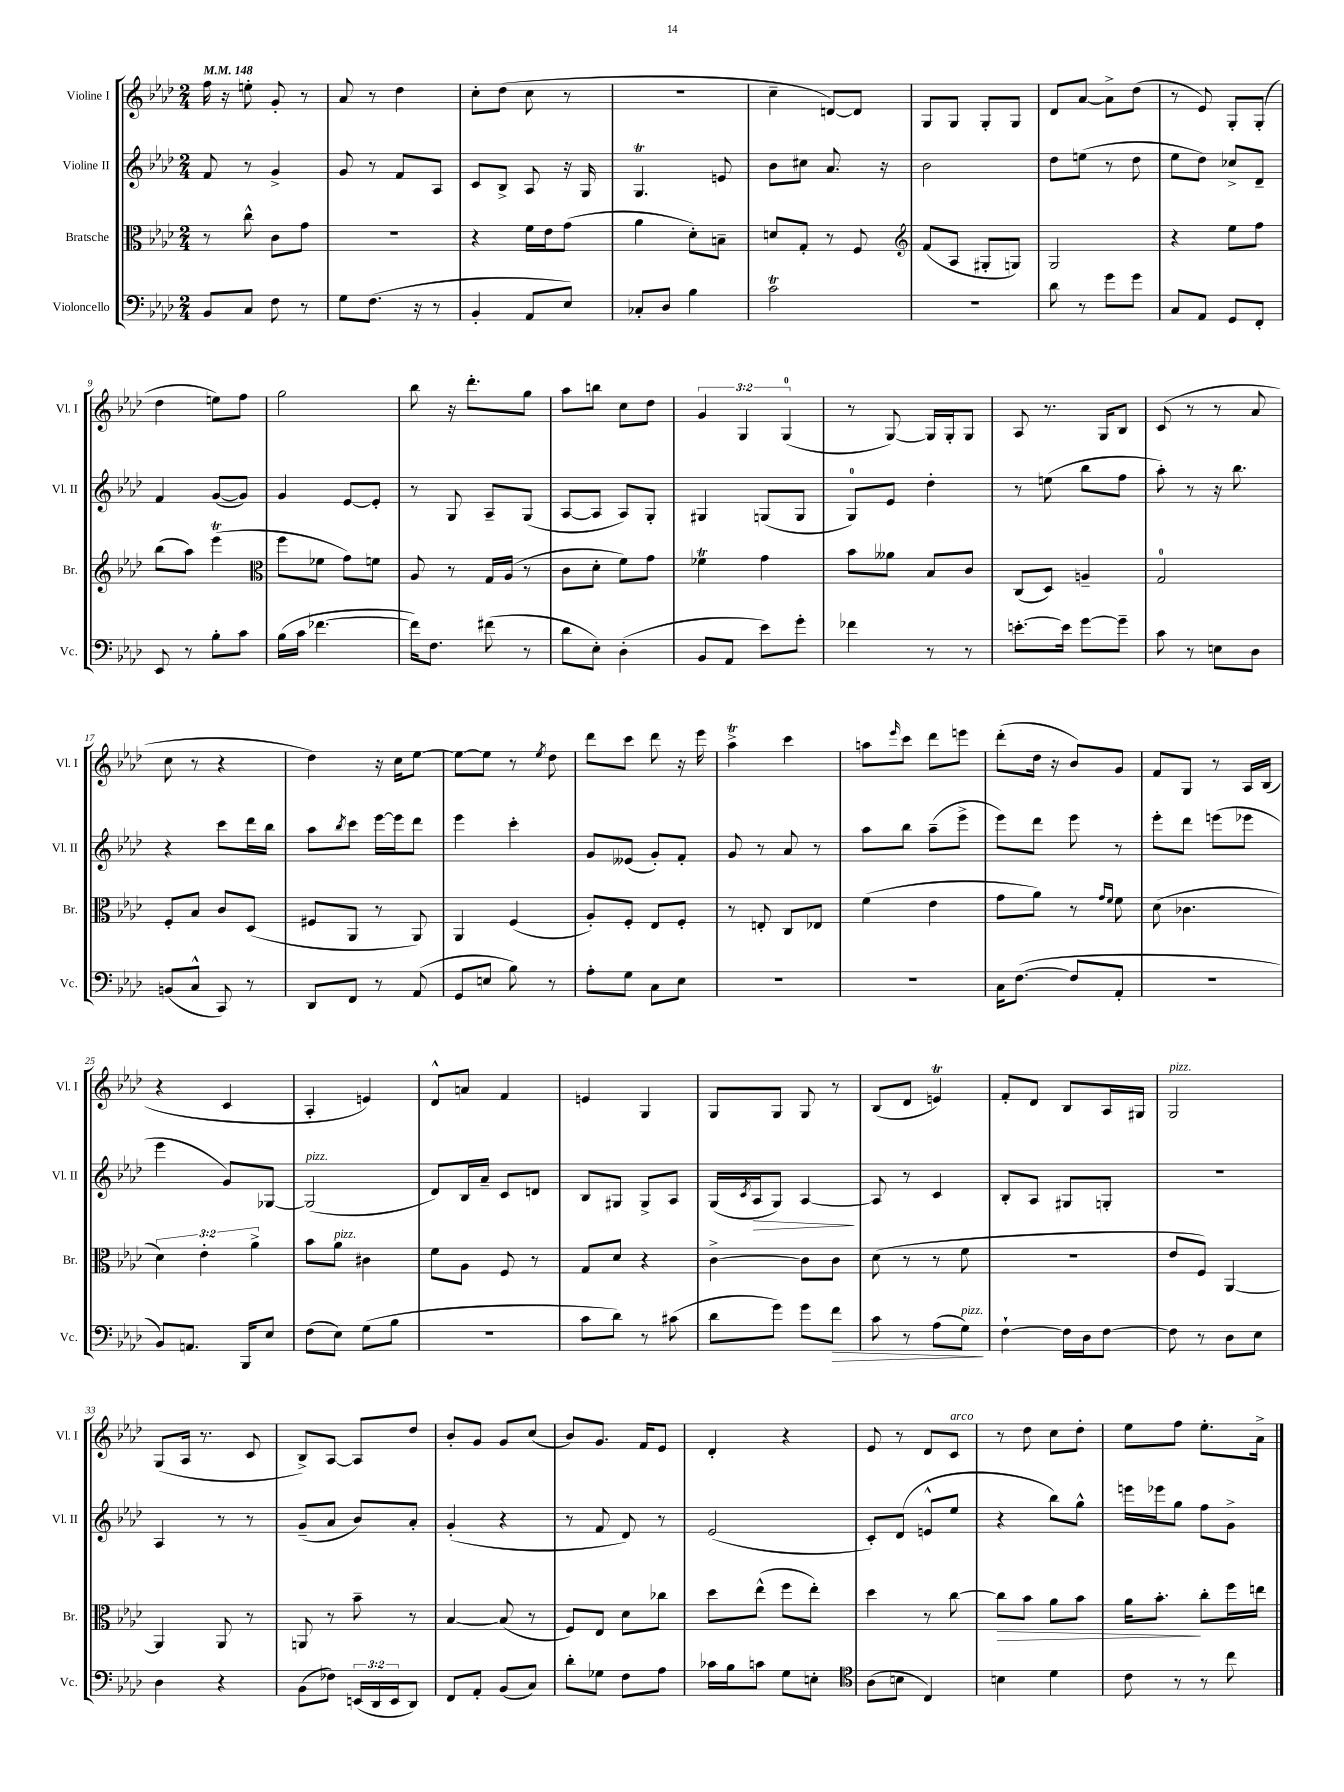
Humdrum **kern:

**kern	**dynam	**kern	**dynam	**kern	**dynam	**kern
*part4	*part4	*part3	*part3	*part2	*part2	*part1
*staff4	*staff4	*staff3	*staff3	*staff2	*staff2	*staff1
*I"Violoncello	*	*I"Bratsche	*	*I"Violine II	*	*I"Violine I
*I'Vc.	*	*I'Br.	*	*I'Vl. II	*	*I'Vl. I
*clefF4	*	*clefC3	*	*clefG2	*	*clefG2
*k[b-e-a-d-]	*	*k[b-e-a-d-]	*	*k[b-e-a-d-]	*	*k[b-e-a-d-]
*M2/4	*	*M2/4	*	*M2/4	*	*M2/4
*MM148	*	*MM148	*	*MM148	*	*MM148
=1	=1	=1	=1	=1	=1	=1
8BB-/L	.	8r	.	8f/	.	16ff\
.	.	.	.	.	.	16r
8C/J	.	8cc^^\	.	8r	.	8een'\
8F\	.	8c\L	.	4g^/	.	8g'/
8r	.	8g\J	.	.	.	8r
=2	=2	=2	=2	=2	=2	=2
8G\L	.	2r	.	8g/	.	8a-/
(8.F\J	.	.	.	8r	.	8r
.	.	.	.	8f/L	.	4dd-\
16r	.	.	.	.	.	.
8r	.	.	.	8A-/J	.	.
=3	=3	=3	=3	=3	=3	=3
4BB-'/	.	4r	.	8c/L	.	8cc'\L
.	.	.	.	8B-^/J	.	(8dd-\J
8AA-/L	.	16f\LL	.	8A-/	.	8cc\
.	.	16e-\J	.	.	.	.
8E-/J)	.	(8g\J	.	16r	.	8r
.	.	.	.	16G/	.	.
=4	=4	=4	=4	=4	=4	=4
8C-X'/L	.	4a-\	.	4.Gt/	.	2r
8D-/J	.	.	.	.	.	.
4B-\	.	8d-'\L)	.	.	.	.
.	.	8Bn~\J	.	8en/	.	.
=5	=5	=5	=5	=5	=5	=5
2ct\	.	8dn/L	.	8b-\L	.	4cc~\
.	.	8G'/J	.	8cc#X\J	.	.
.	.	8r	.	8.a-/	.	[8dn/L)
.	.	8F/	.	.	.	8d/J]
.	.	.	.	16r	.	.
=6	=6	=6	=6	=6	=6	=6
*	*	*clefG2	*	*	*	*
2r	.	(8f/L	.	2b-\	.	8G/L
.	.	8A-/J	.	.	.	8G/J
.	.	8G#X'/L	.	.	.	8G'/L
.	.	8Gn/J)	.	.	.	8G/J
=7	=7	=7	=7	=7	=7	=7
8d-\	.	2G/	.	8dd-\L	.	8d-/L
8r	.	.	.	(8een\J	.	[8a-/J
8g\L	.	.	.	8r	.	8a-^\L]
8g\J	.	.	.	8dd-\	.	(8dd-\J
=8	=8	=8	=8	=8	=8	=8
8C/L	.	4r	.	8ee-\L	.	8r
8AA-/J	.	.	.	8dd-\J)	.	8e-/)
8GG/L	.	8ee-\L	.	8cc-X^/L	.	8G'/L
8FF'/J	.	8ff\J	.	8d-~/J	.	(8G'/J
!!LO:LB:g=z
=9	=9	=9	=9	=9	=9	=9
8EE-/	.	(8bb-\L	.	4f/	.	4dd-\
8r	.	8aa-\J)	.	.	.	.
8B-'\L	.	(4eee-T\	.	([8g/L	.	8een\L)
8c\J	.	.	.	8g/J])	.	8ff\J
=10	=10	=10	=10	=10	=10	=10
*	*	*clefC3	*	*	*	*
(16B-\LL	.	8ff\L	.	4g/	.	2gg\
16c\JJ	.	.	.	.	.	.
[4.f-X\	.	8f-X\J	.	.	.	.
.	.	8g\L)	.	[8e-/L	.	.
.	.	8fn\J	.	8e-'/J]	.	.
=11	=11	=11	=11	=11	=11	=11
16f-\KL])	.	8A-/	.	8r	.	8bb-\
8.F\J	.	.	.	.	.	.
.	.	8r	.	8G/	.	16r
.	.	.	.	.	.	8.ddd-'\L
(8f#X\	.	16G/LL	.	8A-~/L	.	.
.	.	(16A-/JJ	.	.	.	.
8r	.	8r	.	(8G/J	.	8gg\J
=12	=12	=12	=12	=12	=12	=12
8d-\L	.	8c\L	.	[8A-/L	.	8aa-\L
8E-'\J)	.	8d-'\J	.	8A-/J]	.	8bbn\J
(4D-'\	.	8f\L)	.	8A-/L)	.	8cc\L
.	.	8g\J	.	8G'/J	.	8dd-\J
=13	=13	=13	=13	=13	=13	=13
8BB-/L	.	4f-XT\	.	4G#X/	.	6g/
8AA-/J	.	.	.	.	.	.
.	.	.	.	.	.	6G/
8e-\L)	.	4g\	.	(8Gn/L	.	.
.	.	.	.	.	.	(6G/
8g'\J	.	.	.	8G/J	.	.
=14	=14	=14	=14	=14	=14	=14
4f-X\	.	8b-\L	.	8G/L)	.	8r
.	.	8a--X\J	.	8e-/J	.	[8G/)
8r	.	8B-/L	.	4dd-'\	.	16G/LL]
.	.	.	.	.	.	16G'/J
8r	.	8c/J	.	.	.	8G/J
=15	=15	=15	=15	=15	=15	=15
[8.en'\L	.	(8C/L	.	8r	.	8A-/
.	.	8D-/J)	.	(8een\	.	8.r
16e\Jk]	.	.	.	.	.	.
[8g\L	.	4An~/	.	8bb-\L	.	.
.	.	.	.	.	.	16G/KL
8g~\J]	.	.	.	8ff\J	.	8B-/J
=16	=16	=16	=16	=16	=16	=16
8c\	.	2G/	.	8aa-'\)	.	(8c/
8r	.	.	.	8r	.	8r
8En\L	.	.	.	16r	.	8r
.	.	.	.	8.bb-\	.	.
8D-\J	.	.	.	.	.	8a-/
!!LO:LB:g=z
=17	=17	=17	=17	=17	=17	=17
(8BBn/L	.	8F'/L	.	4r	.	8cc\
8C^^/J	.	8B-/J	.	.	.	8r
8CC/)	.	8c/L	.	8ccc\L	.	4r
8r	.	(8D-/J	.	16ddd-\L	.	.
.	.	.	.	16bb-\JJ	.	.
=18	=18	=18	=18	=18	=18	=18
8DD-/L	.	8F#X/L	.	8aa-\L	.	4dd-\)
.	.	.	.	8qbb-/	.	.
8FF/J	.	8AA-/J	.	8ccc\J	.	.
8r	.	8r	.	[16eee-\LL	.	16r
.	.	.	.	16eee-\J]	.	16cc\KL
(8AA-/	.	8AA-/)	.	8ddd-\J	.	[8ee-\J
=19	=19	=19	=19	=19	=19	=19
8GG/L	.	4AA-/	.	4eee-\	.	8ee-\L_
8En/J	.	.	.	.	.	8ee-\J]
8B-\)	.	(4F/	.	4ccc'\	.	8r
.	.	.	.	.	.	8qee-/
8r	.	.	.	.	.	8dd-\
=20	=20	=20	=20	=20	=20	=20
8A-'\L	.	8A-'/L)	.	8g/L	.	8ddd-\L
8G\J	.	8F'/J	.	(8e--X/J	.	8ccc\J
8C\L	.	8E-/L	.	8g'/L)	.	8ddd-\
8E-\J	.	8F'/J	.	8f'/J	.	16r
.	.	.	.	.	.	16eee-\
=21	=21	=21	=21	=21	=21	=21
2r	.	8r	.	8g/	.	4aa-T^\
.	.	8En'/	.	8r	.	.
.	.	8C/L	.	8a-/	.	4ccc\
.	.	8E-X/J	.	8r	.	.
=22	=22	=22	=22	=22	=22	=22
2r	.	(4f\	.	8aa-\L	.	8aan\L
.	.	.	.	.	.	16qqeee-/
.	.	.	.	8bb-\J	.	8ccc\J
.	.	4e-\	.	(8aa-~\L	.	8ddd-\L
.	.	.	.	8eee-^\J	.	8eeen\J
=23	=23	=23	=23	=23	=23	=23
16C\KL	.	8g\L	.	8eee-\L)	.	(8ddd-'\L
([8.F\J	.	.	.	.	.	.
.	.	8a-\J)	.	8ddd-\J	.	16dd-\Jk
.	.	.	.	.	.	16r
8F/L]	.	8r	.	8eee-\	.	8b-/L)
.	.	16qqg/LL	.	.	.	.
.	.	16qqf/JJ	.	.	.	.
8AA-'/J	.	8f\	.	8r	.	8g/J
=24	=24	=24	=24	=24	=24	=24
2r	.	(8d-\	.	8eee-'\L	.	8f/L
.	.	4.c-X\	.	8ddd-\J	.	8G/J
.	.	.	.	(8eeen\L	.	8r
.	.	.	.	8eee-X\J	.	16A-/LL
.	.	.	.	.	.	(16B-/JJ
!!LO:LB:g=z
=25	=25	=25	=25	=25	=25	=25
8BB-/L)	.	6d-\)	.	4eee-\	.	4r
8.AAn/J	.	.	.	.	.	.
.	.	6e-'\	.	.	.	.
.	.	.	.	8g/L)	.	4c/
16BBB-/KL	.	.	.	.	.	.
.	.	6a-^\	.	.	.	.
8E-/J	.	.	.	[8G-X/J	.	.
=26	=26	=26	=26	=26	=26	=26
!	!	!	!	!LO:TX:a:i:t=pizz.	!	!
(8F\L	.	8b-\L	.	(2G-/]	.	4A-'/
!	!	!LO:TX:a:i:t=pizz.	!	!	!	!
8E-\J)	.	8a-\J	.	.	.	.
(8G\L	.	4c#X\	.	.	.	4en/)
8B-\J	.	.	.	.	.	.
=27	=27	=27	=27	=27	=27	=27
2r	.	8f\L	.	8d-/L)	.	8d-^^/L
.	.	8A-\J	.	16B-/L	.	8an/J
.	.	.	.	16a-~/JJ	.	.
.	.	8F/	.	8c/L	.	4f/
.	.	8r	.	8dn/J	.	.
=28	=28	=28	=28	=28	=28	=28
8c\L	.	8G/L	.	8B-/L	.	4en/
8d-\J)	.	8d-/J	.	8G#X/J	.	.
8r	.	4r	.	8G#^/L	.	4G/
(8c#X\	.	.	.	8A-/J	.	.
=29	=29	=29	=29	=29	=29	=29
8d-\L	.	[4c^\	.	(16G/LL	.	8G/L
.	.	.	.	8qc/	.	.
!	!	!	!	!	!LO:HP:b	!
.	.	.	.	16A-/J	>	.
8g\J)	.	.	.	8G/J)	.	8G/J
8g\L	.	8c\L]	.	[4A-/	.	8G/
!	!LO:HP:b	!	!	!	!	!
8f\J	>	8c\J	.	.	.	8r
.	.	.	.	.	]	.
=30	=30	=30	=30	=30	=30	=30
8c\	.	(8d-\	.	8A-/]	.	(8B-/L
8r	.	8r	.	8r	.	8d-/J
(8A-\L	.	8r	.	4c/	.	4ent/)
!LO:TX:a:i:t=pizz.	!	!	!	!	!	!
8G\J)	.	8f\	.	.	.	.
.	]	.	.	.	.	.
=31	=31	=31	=31	=31	=31	=31
[4F`\	.	2r	.	8B-'/L	.	8f'/L
.	.	.	.	8A-/J	.	8d-/J
16F\LL]	.	.	.	8G#X/L	.	8B-/L
16D-\J	.	.	.	.	.	.
[8F\J	.	.	.	8Gn'/J	.	16A-/L
.	.	.	.	.	.	16G#X/JJ
=32	=32	=32	=32	=32	=32	=32
!	!	!	!	!	!	!LO:TX:a:i:t=pizz.
8F\]	.	8e-/L	.	2r	.	2G/
8r	.	8F/J)	.	.	.	.
8D-\L	.	[4AA-/	.	.	.	.
8E-\J	.	.	.	.	.	.
!!LO:LB:g=z
=33	=33	=33	=33	=33	=33	=33
4D-\	.	4AA-/]	.	4A-/	.	(8G/L
.	.	.	.	.	.	16A-/Jk
.	.	.	.	.	.	8.r
4r	.	8AA-/	.	8r	.	.
.	.	8r	.	8r	.	8c/
=34	=34	=34	=34	=34	=34	=34
(8BB-\L	.	8AAn/	.	(8g~/L	.	8B-^/L)
8F-X\J)	.	8r	.	8a-/J	.	[8A-/J
(24EEn/LL	.	8b-~\	.	8b-/L)	.	8A-/L]
24DD-/	.	.	.	.	.	.
24EE/J	.	.	.	.	.	.
8DD-/J)	.	8r	.	8a-'/J	.	8dd-/J
=35	=35	=35	=35	=35	=35	=35
8FF/L	.	[4B-/	.	(4g'/	.	8b-'/L
8AA-'/J	.	.	.	.	.	8g/J
(8BB-/L	.	(8B-/]	.	4r	.	8g/L
8C/J)	.	8r	.	.	.	(8cc/J
=36	=36	=36	=36	=36	=36	=36
8d-'\L	.	8F/L)	.	8r	.	8b-/L)
8G-X\J	.	8E-/J	.	8f/	.	8.g/J
8F\L	.	8d-\L	.	8d-/)	.	.
.	.	.	.	.	.	16f/KL
8A-\J	.	8cc-X\J	.	8r	.	8e-/J
=37	=37	=37	=37	=37	=37	=37
16c-X\LL	.	8dd-\L	.	(2e-/	.	4d-'/
16B-\J	.	.	.	.	.	.
8cn\J	.	(8ee-^^\J	.	.	.	.
8G\L	.	8ff\L	.	.	.	4r
8En'\J	.	8ee-'\J)	.	.	.	.
=38	=38	=38	=38	=38	=38	=38
*clefC4	*	*	*	*	*	*
(8A-\L	.	4dd-\	.	8c'/L)	.	8e-/
8Bn\J	.	.	.	(8d-/J	.	8r
4C/)	.	8r	.	8en^^/L	.	8d-/L
!	!	!	!	!	!	!LO:TX:a:i:t=arco
.	.	[8cc\	.	8ee-/J	.	8c/J
=39	=39	=39	=39	=39	=39	=39
!	!	!	!LO:HP:b	!	!	!
4Bn\	.	8cc\L]	>	4r	.	8r
.	.	8b-\J	.	.	.	8dd-\
4d-\	.	8a-\L	.	8bb-\L)	.	8cc\L
.	.	8b-\J	.	8gg^^\J	.	8dd-'\J
=40	=40	=40	=40	=40	=40	=40
8c\	.	16a-\KL	.	16eeen\LL	.	8ee-\L
.	.	8.b-'\J	.	16eee-X\J	.	.
8r	.	.	.	8gg\J	.	8ff\J
8r	.	8cc'\L	]	8ff\L	.	8.ee-'\L
8cc\	.	16ff\L	.	8g^\J	.	.
.	.	16een\JJ	.	.	.	16a-^\Jk
==	==	==	==	==	==	==
*-	*-	*-	*-	*-	*-	*-
